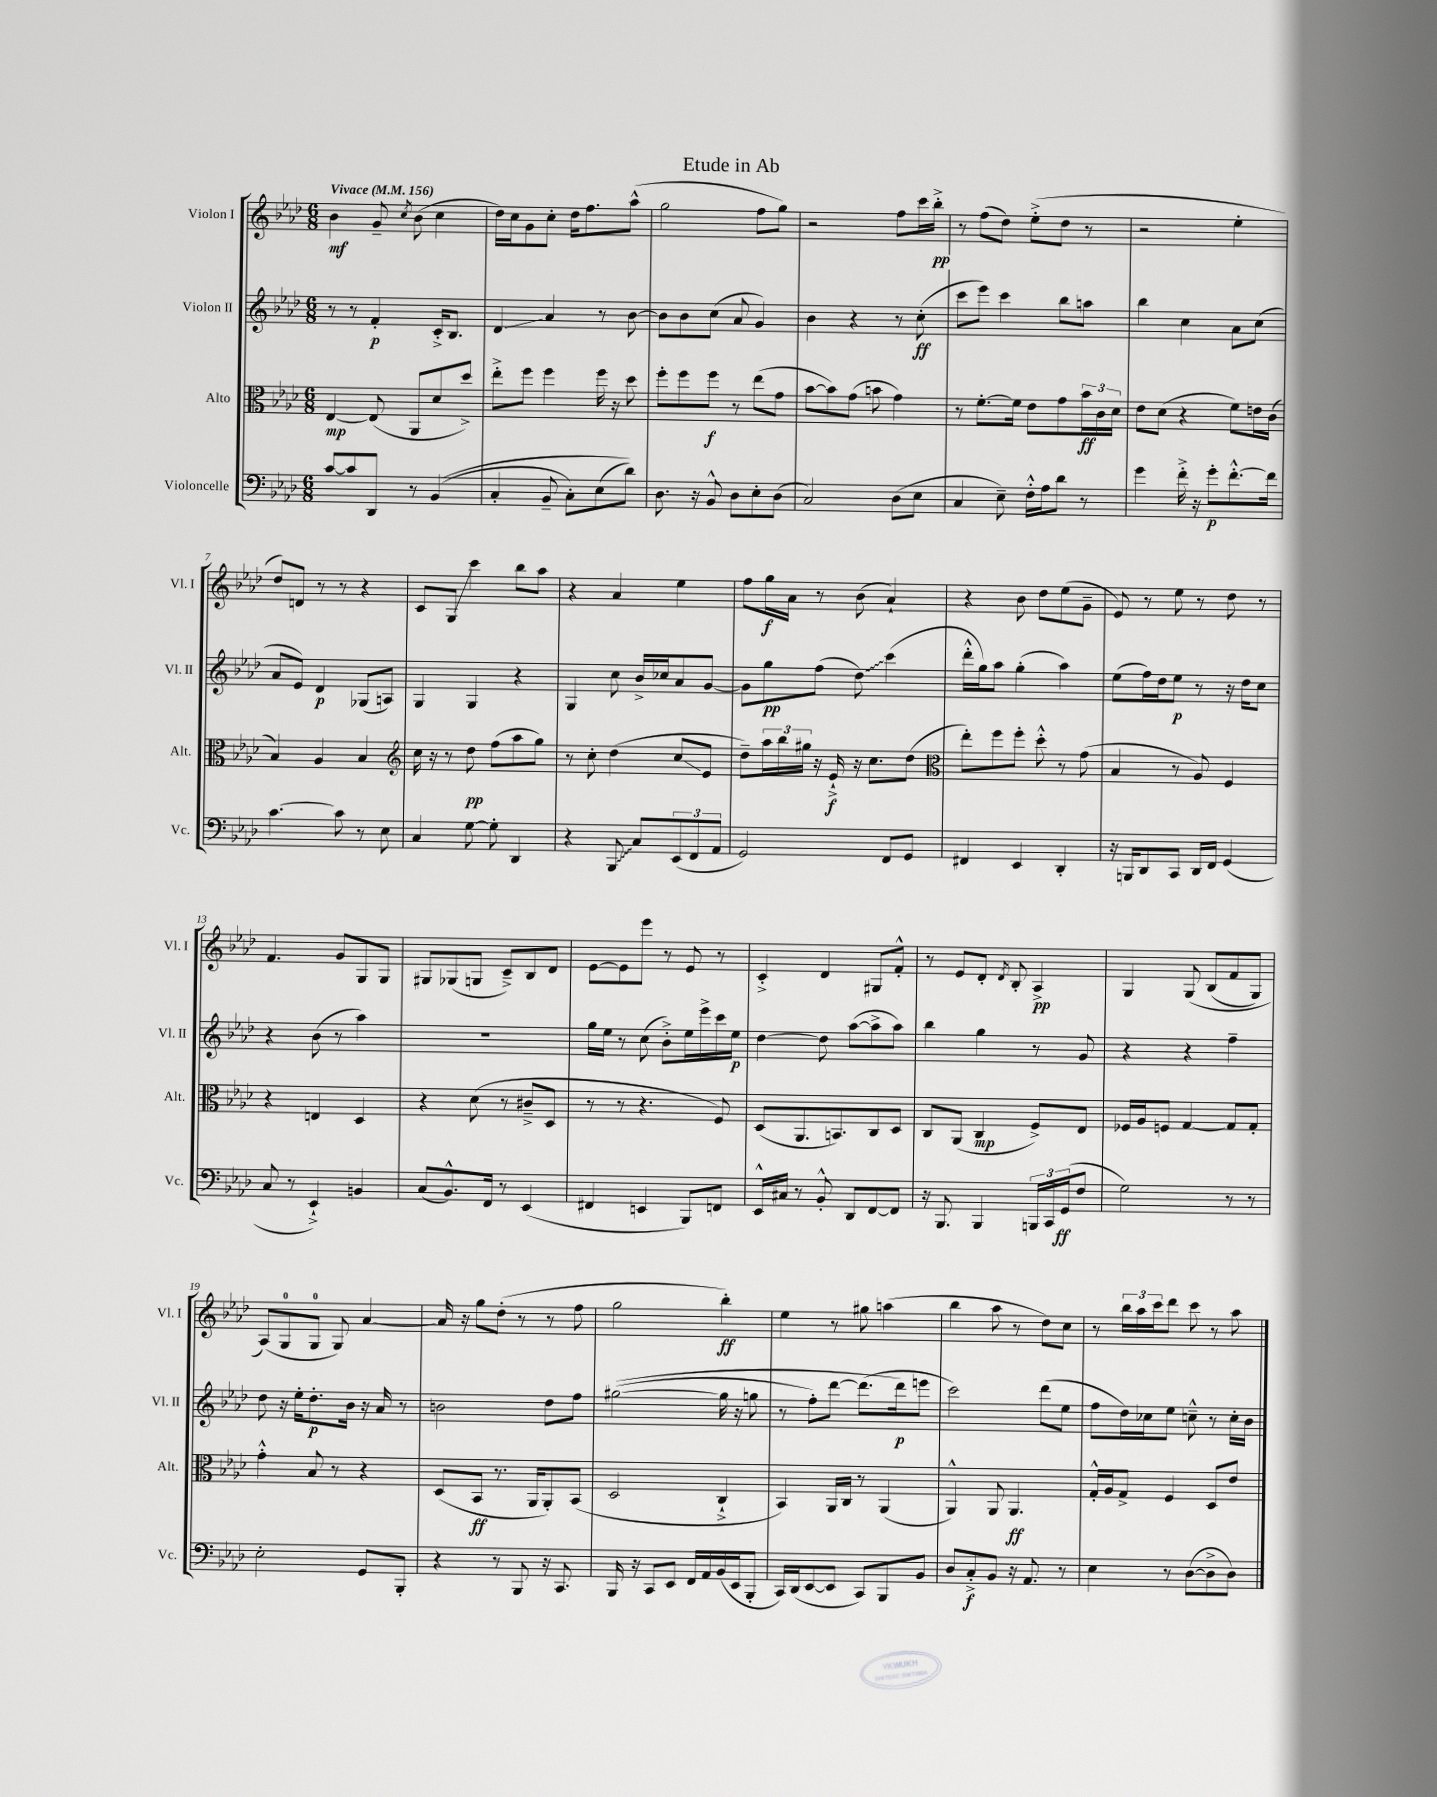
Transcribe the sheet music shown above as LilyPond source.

\header { title = "Etude in Ab" }
<<
\new StaffGroup <<
\new Staff = "s0" \with { instrumentName = "Violon I" shortInstrumentName = "Vl. I" } {
    \clef treble \key aes \major \numericTimeSignature \time 6/8 \tempo "Vivace" 4 = 156
    bes'4\mf g'8-- \acciaccatura { c''8 } bes'8( c''4 |
    des''16) c''16 g'8 c''8-. des''16 f''8. aes''8-^( |
    g''2 f''8 g''8) |
    r2 f''8 c'''16 bes''16-.->\pp |
    r8 f''8( des''8) ees''8-.->( des''8 r8 |
    r2 ees''4-. |
    des''8) d'8 r8 r8 r4 |
    c'8 g8\glissando c'''4 bes''8 aes''8 |
    r4 aes'4 ees''4 |
    f''8 g''16\f aes'16 r8 bes'8( aes'4-!) |
    r4 bes'8 des''8 ees''8( g'8-- |
    ees'8) r8 ees''8 r8 des''8 r8 |
    f'4. g'8 g8 g8 |
    gis8 ges8( g8 c'8--->) bes8 des'8 |
    ees'8~ ees'8 ees'''8 r8 ees'8 r8 |
    c'4-.-> des'4 gis8 f'8-.-^ |
    r8 ees'8 des'8-. \acciaccatura { des'8 } bes8-. aes4->\pp |
    g4 g8\( bes8( f'8 g8) |
    aes8(\) g8-0 g8-0 g8) aes'4~ |
    aes'16 r16 g''8 des''8-.( r8 r8 f''8 |
    g''2 bes''4-.\ff) |
    ees''4 r8 gis''8 a''4( |
    bes''4 aes''8 r8 des''8) c''8 |
    r8 \tuplet 3/2 { bes''16 aes''16 c'''16 } des'''8 c'''8 r8 aes''8 \bar "|." |
}
\new Staff = "s1" \with { instrumentName = "Violon II" shortInstrumentName = "Vl. II" } {
    \clef treble \key aes \major \numericTimeSignature \time 6/8
    r8 r8 f'4-.\p c'16-.-> bes8. |
    des'4\glissando aes'4 r8 bes'8~ |
    bes'8 bes'8 c''8( aes'8 g'4) |
    bes'4 r4 r8 c''8-.\ff( |
    c'''8 ees'''8) c'''4 bes''8 a''8 |
    bes''4 c''4 aes'8 c''8( |
    aes'8 ees'8) des'4\p ges8( a8) |
    g4 g4 r4 |
    g4 c''8 bes'16-> ces''16 aes'8 g'8~ |
    g'8 g''8\pp f''8( \once \override Glissando.style = #'zigzag des''8\glissando) c'''4( |
    des'''16-.-^ g''16) aes''8 g''4-.( aes''4) |
    ees''8( f''16) des''16 ees''8\p r8 r16 des''16 c''8 |
    r4 bes'8( r8 aes''4) |
    R2. |
    g''16 ees''16 r8 c''8( bes'8-.->) ees''16 ees'''16-> c'''16 ees''16\p |
    des''4~ des''8 aes''8~( aes''8-> aes''8) |
    bes''4 g''4 r8 g'8 |
    r4 r4 f''4-- |
    des''8 r16 ees''16-. des''8.-.\p bes'16 r16 aes'16 r8 |
    b'2 des''8 f''8 |
    gis''2~(\( gis''16 r16 g''8 |
    r8 f''8-.) des'''8~ des'''8.( des'''16\p\) e'''8 |
    c'''2) des'''8( ees''8 |
    f''8 des''16) ces''16 ees''8 c''8---^ r8 c''16-. bes'16 \bar "|." |
}
\new Staff = "s2" \with { instrumentName = "Alto" shortInstrumentName = "Alt." } {
    \clef alto \key aes \major \numericTimeSignature \time 6/8
    ees4~\mp ees8( aes,8 des'8 des''8->) |
    ees''8-.-> f''8 f''4 f''16 r16 des''8 |
    f''8-. f''8 f''8\f r8 ees''8( g'8 |
    bes'8~ bes'8) g'8( b'8 g'4) |
    r8 f'8.~-. f'16 ees'8 g'8 \tuplet 3/2 { bes'16\ff c'16 des'16 } |
    ees'8 des'8( r4 f'8) e'16 c'16( |
    bes4) aes4 bes4 |
    \clef treble c''16 r16 r8 des''8\pp f''8( aes''8 g''8) |
    r8 c''8-. des''4( c''8\glissando ees'8 |
    des''8--) \tuplet 3/2 { aes''16 bes''16 gis''16 } r16 ees'16-!->\f r16 c''8. des''8( |
    \clef alto ees''8-.) f''8 f''8-. des''8-.-^ r8 g'8( |
    bes4 r8 aes8) f4 |
    r4 e4 des4 |
    r4 des'8( r8 cis'8---> des8 |
    r8 r8 r4. f8) |
    des8( aes,8. b,8.) c8 des8 |
    c8 aes,8( c4\mp f8->) ees8 |
    fes16 aes16 f8 g4~ g8 g8-. |
    g'4-.-^ bes8 r8 r4 |
    des8( bes,8\ff r8. aes,16 aes,8-.) bes,8( |
    des2 c4-!-> |
    bes,4) aes,16 c16 r8 aes,4( |
    aes,4-^) aes,8 aes,4.\ff |
    g16-.-^ aes16 g8-> f4 des8 ees'8 \bar "|." |
}
\new Staff = "s3" \with { instrumentName = "Violoncelle" shortInstrumentName = "Vc." } {
    \clef bass \key aes \major \numericTimeSignature \time 6/8
    c'8~ c'8 des,8 r8 bes,4(\( |
    c4-. bes,8-- c8-.) ees8( des'8)\) |
    des8. r16 bes,8-^ des8 ees8-. des8( |
    c2) des8( ees8 |
    c4 ees8--) f16-.-^ aes16 des'8 r8 |
    g'4 f'16-.-> r16 g'8-.\p f'8.~-.-^ f'16 |
    c'4.~ c'8 r8 ees8 |
    c4 g8~ g8-. des,4 |
    r4 \once \override Glissando.style = #'zigzag bes,,8\glissando c8 \tuplet 3/2 { ees,8( f,8 aes,8 } |
    g,2) f,8 g,8 |
    fis,4 ees,4 des,4-. |
    r16 b,,16 des,8 c,8 des,16 f,16 g,4( |
    c8 r8 ees,4-!->) b,4 |
    c8( bes,8.-^) f,16 r8 ees,4( |
    fis,4 e,4 bes,,8) f,8 |
    ees,16-^ cis16 r8 bes,8-.-^ des,8 f,8~ f,8 |
    r16 bes,,8. bes,,4 \tuplet 3/2 { b,,16 c,16 g,16\ff( } f8 |
    g2) r8 r8 |
    ees2-. g,8 bes,,8-. |
    r4 r8 bes,,8 r16 c,8. |
    bes,,16 r16 c,8 ees,8 f,16 aes,16 bes,16( ees,16 bes,,8-. |
    c,16) des,16( ees,8~ ees,8 c,8) bes,,8 bes,8 |
    des8 c8-.->\f bes,8 r16 aes,8. r8 |
    ees4 r8 des8~( des8-> des8) \bar "|." |
}
>>
>>
